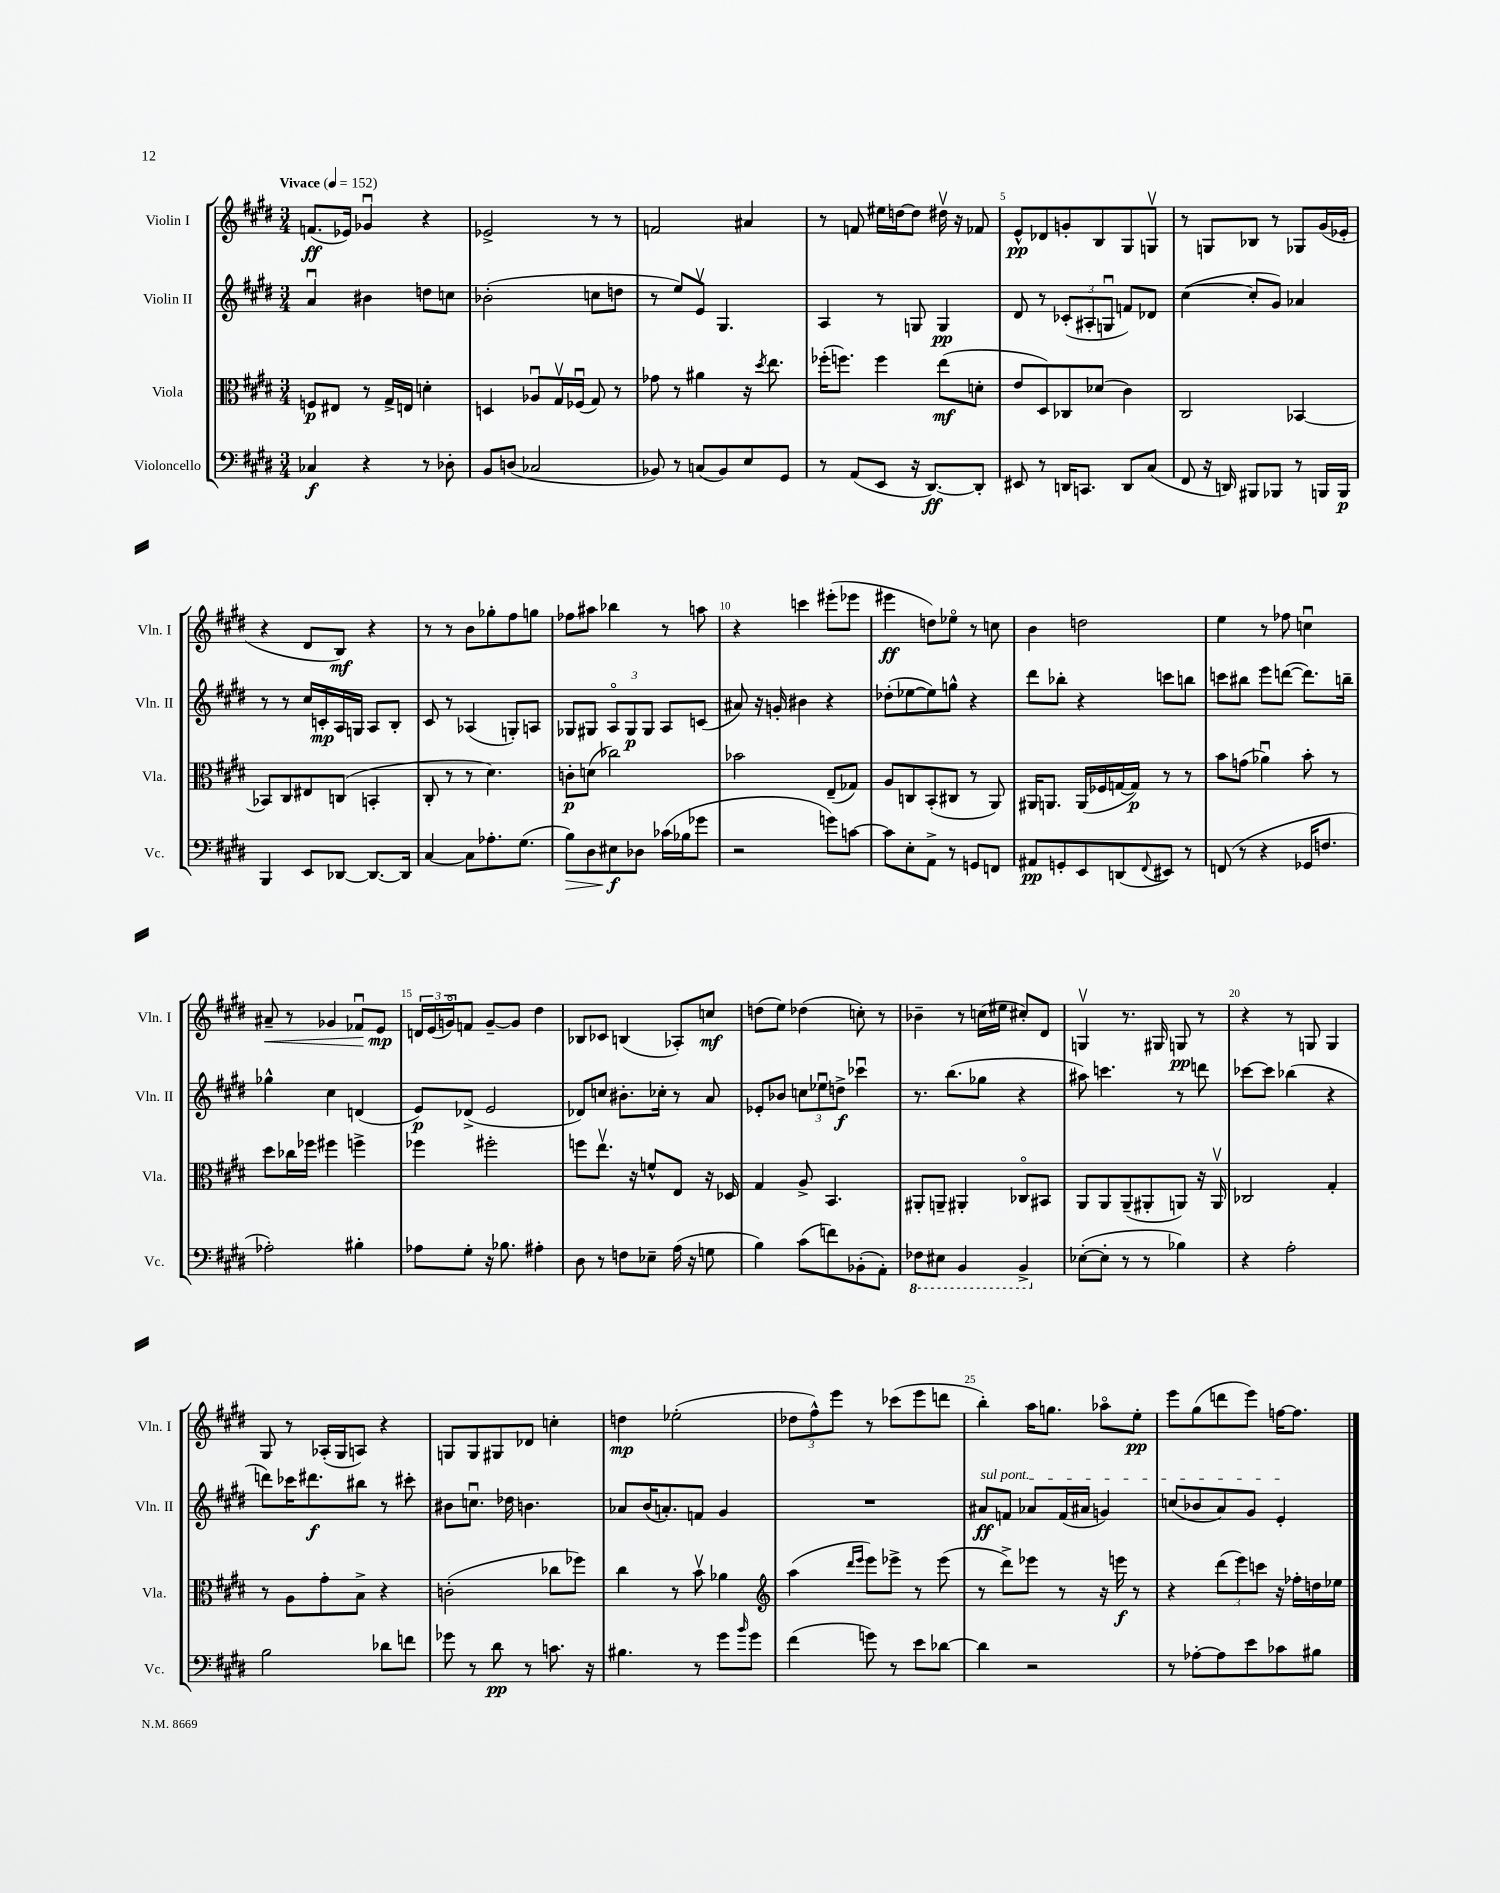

**kern	**kern	**kern	**kern
*staff4	*staff3	*staff2	*staff1
*clefF4	*clefC3	*clefG2	*clefG2
*k[f#c#g#d#]	*k[f#c#g#d#]	*k[f#c#g#d#]	*k[f#c#g#d#]
*M3/4	*M3/4	*M3/4	*M3/4
*MM152	*MM152	*MM152	*MM152
4C-	8F	4au	(8.f
.	8E#	.	.
.	.	.	16e-)
4r	8r	4b#	4g-u
.	16G#^	.	.
.	16E	.	.
8r	4d'	8dd	4r
8D-'	.	8cc	.
=	=	=	=
8BB	4D	(2b-'	2e-^
(8D	.	.	.
2C-	8A-u	.	.
.	16G#v	.	.
.	(16F-u	.	.
.	8G#)	8cc	8r
.	8r	8dd	8r
=	=	=	=
8BB-)	8g-	8r	2f
8r	8r	8ee)	.
(8C	4a#	8ev	.
8BB-)	.	4.G#	.
8E	16r	.	4a#
.	8qdd#	.	.
.	8.ee	.	.
8GG#	.	.	.
=	=	=	=
8r	(16ff-'	4A	8r
.	8.ff)	.	.
(8AA	.	.	8f
8EE	4ff	8r	16ee#
.	.	.	[16dd
16r	.	8G	8dd]
[8.DD#)	.	.	.
.	(8ee	4G	16dd#v
.	.	.	16r
8DD#']	8d'	.	8f-
=	=	=	=
8EE#	8e	8d#	8e^^
8r	8D#)	8r	8d-
16DD	8C-	(12c-'	8g'
8.CC	.	.	.
.	.	12A#'	.
.	(8d-	.	8B
.	.	12Gu	.
8DD	4c#)	8f)	8G#
(8C#	.	8d-	8Gv
=	=	=	=
8FF#	2C#	([4cc#	8r
16r	.	.	8G
16DD)	.	.	.
8BBB#	.	8cc#']	8B-
8BBB-	.	8g#)	8r
8r	[4BB-	4a-	8G-
16BBB	.	.	(16g#
16BBB	.	.	16e-'
=	=	=	=
4BBB	8BB-]	8r	4r
.	8C#	8r	.
8EE	8E#	16cc#	8d#
.	.	16c'	.
[8DD-	(8C	16A	8B)
.	.	16G	.
8.DD-_	4BB'	8A	4r
.	.	8B'	.
16DD-]	.	.	.
=	=	=	=
[4C#	8C#'	8c#	8r
.	8r	8r	8r
8C#]	8r	(4A-	8b
8.A-'	4.d#)	.	8gg-'
.	.	8G')	8ff#
(8.G#	.	.	.
.	.	8A	8gg
=	=	=	=
8B)	8c'	8G-	8ff-
8D#	(8d	8G#	8aa#
8E#	2cc-)	12Ao	4bb-
.	.	12G#	.
8D-	.	.	.
.	.	12G#	.
(16c-	.	8A	8r
16B-	.	.	.
8g-	.	(8c	8aa
=	=	=	=
2r	2b-	8a#)	4r
.	.	16r	.
.	.	16g'	.
.	.	4b#	4ccc
8g)	(8E~	4r	(8eee#'
[8c	8G-)	.	8eee-
=	=	=	=
8c]	8A	(8dd-'	4eee#
8E'	8C	[8ee-	.
8AA^	(8BB'	8ee-])	8dd)
8r	8C#	8gg^^	8ee-o
8GG	8r	4r	8r
8FF	8AA)	.	8cc
=	=	=	=
8AA#	16AA#	8ddd#	4b
.	8.AA	.	.
8GG'	.	8bb-'	.
8EE	(16AA	4r	2dd
.	16F-	.	.
(8DD	[16G	.	.
.	16G])	.	.
8qqFF#	.	.	.
8EE#)	8r	8ccc	.
8r	8r	8bb	.
=	=	=	=
(8FF	8b	8ccc	4ee
8r	(8g	8bb#	.
4r	4a-u)	8eee	8r
.	.	([8ddd	8ff-
16GG-	8b'	8.ddd])	4ccu
8.F	.	.	.
.	8r	.	.
.	.	16bb~	.
=	=	=	=
2A-')	8dd#	4gg-^^	8a#~
.	16cc-	.	8r
.	16ff-	.	.
.	4ff#	4cc#	4g-
4B#'	4ff^	(4d	8f-u
.	.	.	8e
=	=	=	=
8A-	4ff-	8e)	24d
.	.	.	(24e
.	.	.	24go)
8G#'	.	(8d-^	8f
16r	2ff#'	2e	[8g~
8.B-	.	.	.
.	.	.	8g]
4A#'	.	.	4dd#
=	=	=	=
8D#	8ff	8d-)	8B-
8r	8.eev	8cc	8c-
8F	.	8.b#'	(4B
.	16r	.	.
8E-~	8f^^	.	.
.	.	16cc-'	.
(16A	8E	8r	8A-')
16r	.	.	.
8G	16r	8a	8cc
.	16D-	.	.
=	=	=	=
4B)	4G#	8e-'	(8dd
.	.	8b-	8ee)
(8c#	8A^	12cc	(4dd-
.	.	12ee-u	.
8f)	4.BB	.	.
.	.	12dd^	.
(8BB-'	.	4ccc-u	8cc')
8AA')	.	.	8r
=	=	=	=
8FF-	8AA#'	8.r	4b-~
8EE#	8AA~	.	.
.	.	(8.bb	.
4BBB	4AA#'	.	8r
.	.	8gg-	(16cc
.	.	.	16ee#
4BBB^	8C-o	4r	8cc#')
.	8BB#	.	8d#
=	=	=	=
([8E-'	8AA	8aa#)	4Gv
8E-']	8AA	4.ccc	.
8r	(8AA~	.	8.r
8r	8AA#'	.	.
.	.	.	16G#
4B-)	8AA)	8r	8G
.	16r	8ddd	8r
.	16AAv	.	.
=	=	=	=
4r	2C-	[8ccc-	4r
.	.	8ccc-]	.
2A'	.	(4bb-	8r
.	.	.	8G
.	4G#'	4r	4G
=	=	=	=
2B	8r	8ddd)	8G#
.	8A	16ccc-	8r
.	.	8.ddd#	.
.	8g#'	.	(16A-'
.	.	.	16G#
.	8B^	8bb#	8A)
8d-	4r	8r	4r
8f	.	8ccc#'	.
=	=	=	=
8g-	(2c'	8b#	8G
8r	.	8.ccu	8G
8d#	.	.	8G#
.	.	16dd-	.
8r	.	4.b	8d-
8.c	8cc-	.	4cc'
.	8ff-)	.	.
16r	.	.	.
=	=	=	=
4.B#	4cc#	8a-	4dd
.	.	(16b	.
.	.	8.a')	.
.	8r	.	(2ee-'
8r	8bv	8f	.
8g#	4a-	4g#	.
16qqb	.	.	.
8g#	.	.	.
=	=	=	=
*	*clefG2	*	*
(4f#	(4aa	2.r	12dd-
.	.	.	12ff#^^)
.	.	.	12eee
.	16qqddd#	.	.
.	16qqeee	.	.
8g)	8eee)	.	8r
8r	8eee-^	.	(8ccc-
8e	8r	.	8eee
[8d-	(8eee-	.	8ddd
=	=	=	=
4d-]	8r	8a#	4bb')
.	8ddd#^)	8f	.
2r	8eee-	8a-	16aa
.	.	.	8.gg
.	8r	(16f	.
.	.	16a#	.
.	16r	4g)	8aa-o
.	16eee	.	.
.	8r	.	8ee'
=	=	=	=
8r	4r	(8cc	8eee
[8A-'	.	8b-	(8gg#
8A-]	(12ddd#	8a)	8ddd
.	12eee)	.	.
8e	.	8g#	8eee)
.	12ccc	.	.
8c-	16r	4e'	[16ff
.	16ff-'	.	8.ff]
8B#	16dd	.	.
.	16ee-	.	.
==	==	==	==
*-	*-	*-	*-
